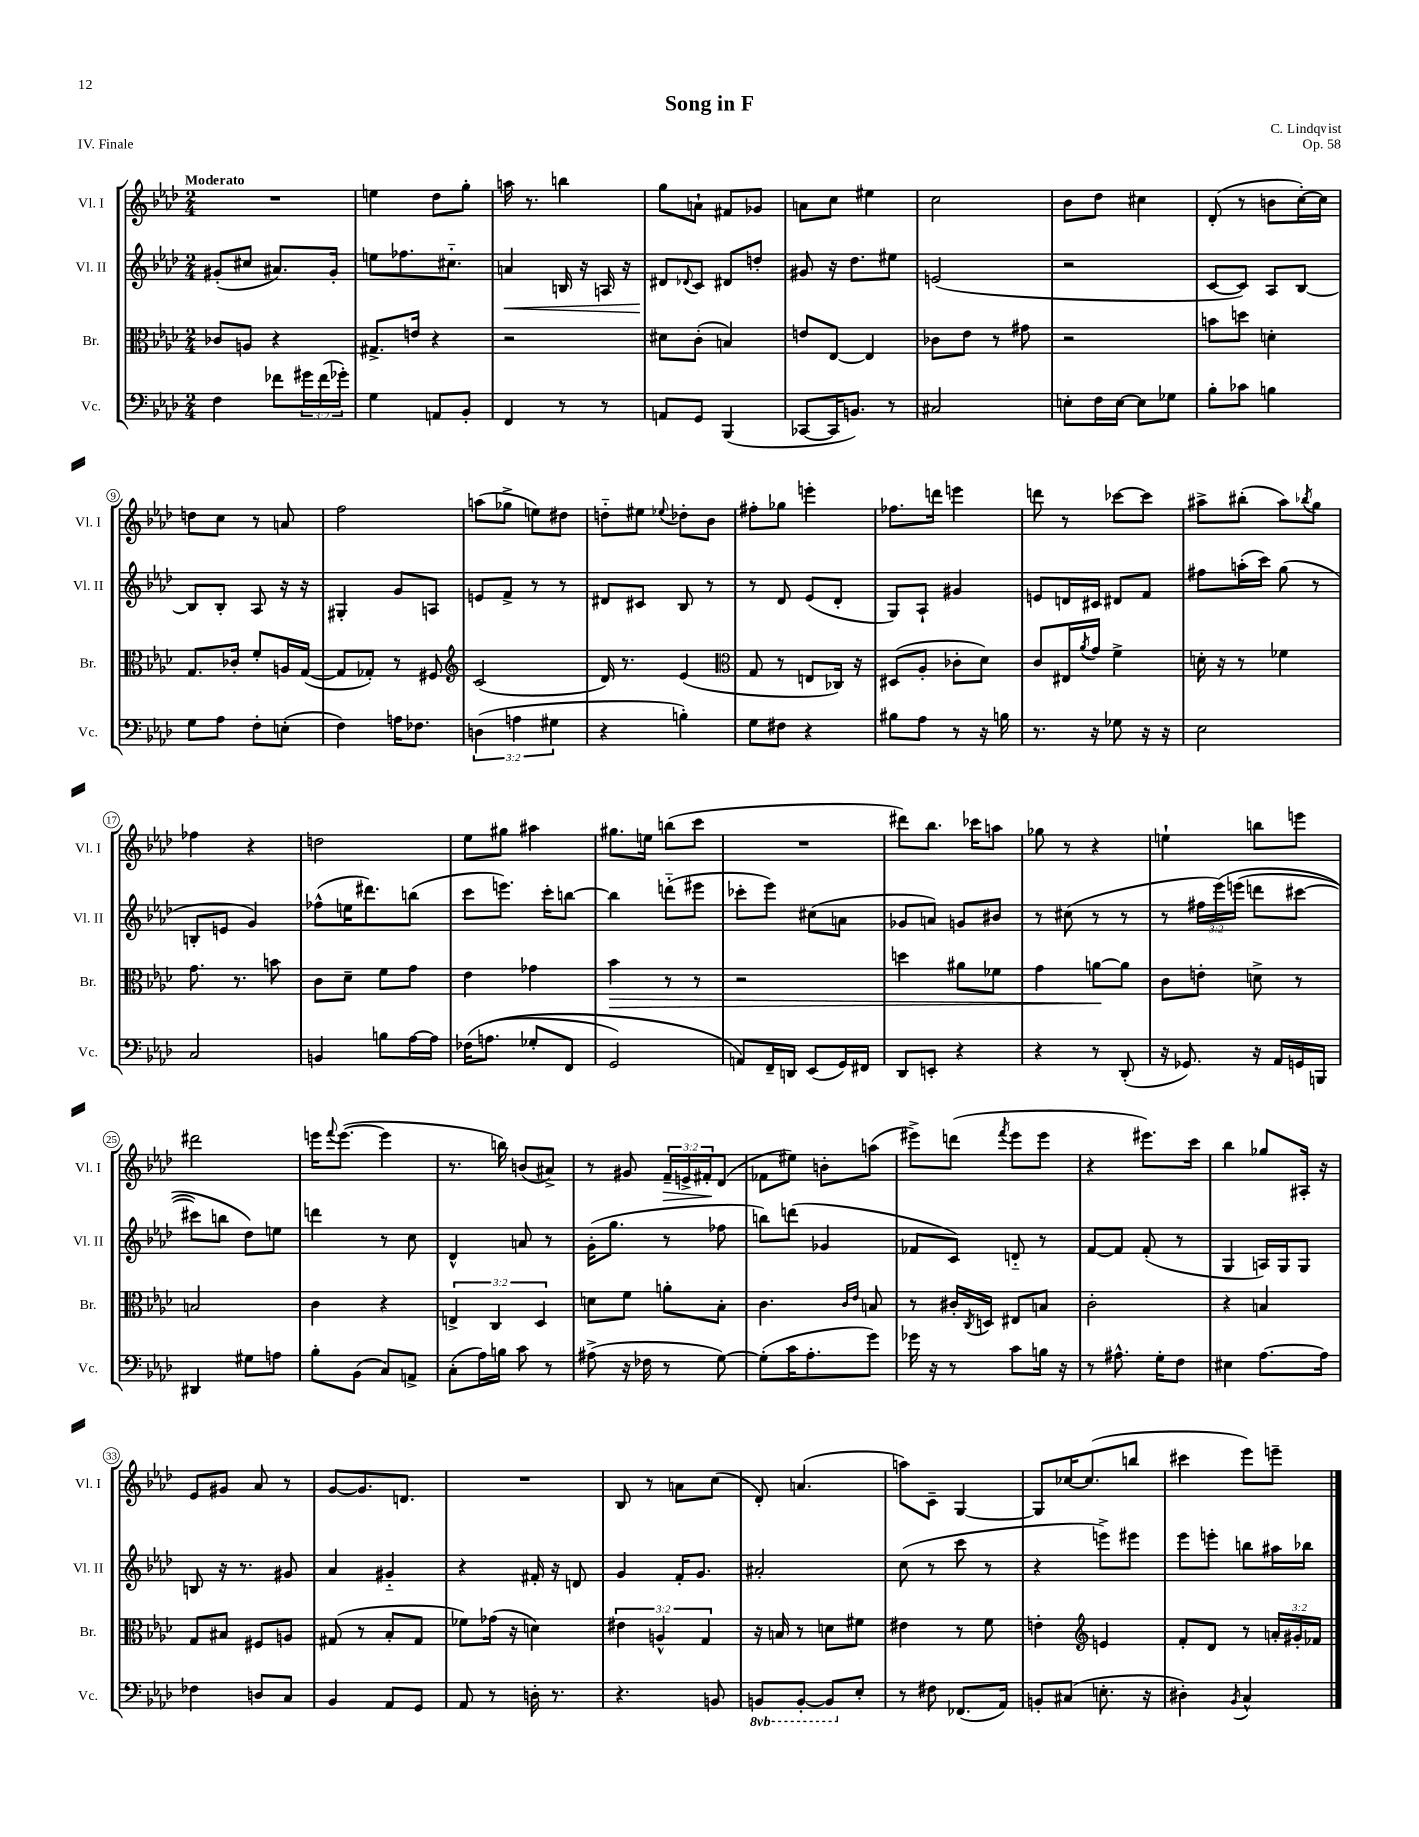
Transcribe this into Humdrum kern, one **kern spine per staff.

**kern	**kern	**kern	**kern
*staff4	*staff3	*staff2	*staff1
*clefF4	*clefC3	*clefG2	*clefG2
*k[b-e-a-d-]	*k[b-e-a-d-]	*k[b-e-a-d-]	*k[b-e-a-d-]
*M2/4	*M2/4	*M2/4	*M2/4
4F	8c-	(8g#'	2r
.	8A	8cc#	.
8f-	4r	8.a#)	.
24g#	.	.	.
(24f-	.	.	.
.	.	16g#'	.
24g-')	.	.	.
=	=	=	=
4G	8.G#^	8ee	4ee
.	.	8.ff-	.
.	16e	.	.
8AA	4r	.	8dd-
.	.	8.cc#'~	.
8BB-'	.	.	8gg'
=	=	=	=
4FF	2r	4a	16aa
.	.	.	8.r
8r	.	16B	4bb
.	.	16r	.
8r	.	16A	.
.	.	16r	.
=	=	=	=
8AA	8d#	8d#	8gg
.	.	8qqd-	.
8GG	(8c'	8c	8a`
(4BBB-	4B)	8d#	8f#
.	.	8dd'	8g-
=	=	=	=
[8CC-	8e	8g#	8a
16CC-]	[8E-	16r	8cc
8.BB)	.	8.dd-	.
.	4E-]	.	4ee#
8r	.	8ee#	.
=	=	=	=
2C#	8c-	(2e	2cc
.	8e-	.	.
.	8r	.	.
.	8g#	.	.
=	=	=	=
8E'	2r	2r	8b-
16F	.	.	8dd-
[16E	.	.	.
8E]	.	.	4cc#
8G-	.	.	.
=	=	=	=
8B-'	8b	[8c	(8d-'
8c-	8dd	8c])	8r
4B	4d'	8A-	8b
.	.	[8B-	[16cc')
.	.	.	16cc]
=	=	=	=
8G	8.G	8B-]	8dd
8A-	.	8B-'	8cc
.	16c-'	.	.
8F'	8f'	8A-	8r
(8E'	16A	16r	8a
.	([16G	16r	.
=	=	=	=
4F)	8G]	4G#'	2ff
.	8G-')	.	.
16A	8r	8g	.
8.F-	.	.	.
.	8F#	8A	.
=	=	=	=
*	*clefG2	*	*
(6D	(2c	8e	(8aa
.	.	8f^	8gg-^
6A	.	.	.
.	.	8r	8ee)
6G#	.	.	.
.	.	8r	8dd#
=	=	=	=
4r	16d-)	8d#	8dd'~
.	8.r	.	.
.	.	8c#	8ee#
.	.	.	8qqee-
4B')	(4e-	8B-	8dd-'
.	.	8r	8b-
=	=	=	=
*	*clefC3	*	*
8G	8G	8r	8ff#'
8F#	8r	8d-	8gg-
4r	8E	(8e-	4eee'
.	16C-)	8d-'	.
.	16r	.	.
=	=	=	=
8B#	(8D#	8G)	8.ff-
8A-	8A-'	8A-`	.
.	.	.	16ddd
8r	8c-'	4g#	4eee
16r	8d-)	.	.
16B	.	.	.
=	=	=	=
8.r	8c	8e	8ddd
.	16E#	16d	8r
.	8qa-	.	.
16r	16g	16c#	.
8G-	4f^	8d#	[8ccc-
16r	.	8f	8ccc-]
16r	.	.	.
=	=	=	=
2E-	16d'	8ff#	8aa#^
.	16r	.	.
.	8r	(16aa'	(8bb#'
.	.	16ccc)	.
.	4f-	(8gg	8aa#)
.	.	.	8qbb-
.	.	8r	8gg
=	=	=	=
2C	8.g	8B'	4ff-
.	.	8e	.
.	8.r	.	.
.	.	4g)	4r
.	8b	.	.
=	=	=	=
4BB	8c	(8ff-^^	2dd
.	8d-~	16ee	.
.	.	8.ddd#)	.
8B	8f	.	.
[16A-	8g	(8bb	.
16A-]	.	.	.
=	=	=	=
&(16F-	4e-	8ccc	8ee-
(8.A	.	.	.
.	.	8.eee)	8gg#
8G-'	4g-	.	4aa#
.	.	16ccc'	.
8FF	.	[8bb	.
=	=	=	=
2GG)	4b-	4bb]	8.gg#
.	.	.	16ee
.	8r	(8ddd'~	(8bb
.	8r	8eee#	8ccc
=	=	=	=
8AA&)	2r	8ccc-'	2r
16FF~	.	8eee-)	.
16DD	.	.	.
(8EE-	.	(8cc#	.
16GG)	.	8a	.
16FF#	.	.	.
=	=	=	=
8DD-	4dd	8g-	8ddd#)
8EE'	.	8a)	8.bb-
4r	8a#	8g	.
.	.	.	16ccc-
.	8f-	8b#	8aa
=	=	=	=
4r	4g	8r	8gg-
.	.	(8cc#	8r
8r	[8a	8r	4r
(8DD-'	8a]	8r	.
=	=	=	=
16r	8c	8r	4ee`
8.GG-)	.	.	.
.	8e'	24ff#	.
.	.	&(24eee-)	.
.	.	(24eee	.
16r	8d^	8ddd	8bb
16AA-	.	.	.
16GG	8r	[8ccc#	8eee
16BBB	.	.	.
=	=	=	=
4DD#	2B	8ccc#])	2ddd#
.	.	8bb	.
8G#	.	8dd-&)	.
8A	.	8ee	.
=	=	=	=
8B-'	4c	4ddd	16eee
.	.	.	8qqfff
.	.	.	([8.eee
(8BB-	.	.	.
8C)	4r	8r	4eee]
8AA^	.	8cc	.
=	=	=	=
(8C'	6E^	4d-^^	8.r
16A-)	.	.	.
.	6C	.	.
16B	.	.	16bb)
8c	.	8a	(8b
.	6D-	.	.
8r	.	8r	8a#^)
=	=	=	=
(8A#^	8d	(16g'	8r
.	.	8.gg	.
16r	8f	.	8g#
16F-	.	.	.
8r	8a'	8r	24f~
.	.	.	24e^
.	.	.	24f#'
[8G)	8B-'	8ff-	(8d-
=	=	=	=
(8G']	4.c	8bb)	8f-
16c	.	(8ddd	8ee#)
8.A-'	.	.	.
.	.	4g-	8b'
.	16qqc	.	.
.	16qqe-	.	.
8g)	8B	.	(8aa
=	=	=	=
16g-	8r	8f-	8eee#^)
16r	.	.	.
8r	16c#'	8c)	(8ddd
.	8qC	.	.
.	16D	.	.
.	.	.	8qfff
8c	8E#	8d'~	8eee#
16B	8B	8r	8eee#
16r	.	.	.
=	=	=	=
8r	2c'	[8f	4r
8.A#^^	.	8f]	.
.	.	(8f'	8.eee#)
16G'	.	.	.
8F	.	8r	.
.	.	.	16ccc
=	=	=	=
4E#	4r	4G	4bb-
[8.A-	4B	16A)	8gg-
.	.	16G	.
.	.	8G	16A#'
16A-]	.	.	16r
=	=	=	=
4F-	8G	8B	8e-
.	8B#	16r	8g#
.	.	8.r	.
8D	8F#	.	8a-
8C	8A	8g#	8r
=	=	=	=
4BB-	(8G#	4a-	[8g
.	8r	.	8.g]
8AA-	8B-'	4g#'~	.
.	.	.	8.d
8GG	8G#	.	.
=	=	=	=
8AA-	8f-)	4r	2r
8r	(16g-	.	.
.	16r	.	.
16D'	4d)	16f#'	.
8.r	.	16r	.
.	.	8d	.
=	=	=	=
4.r	6e#	4g	8B-
.	.	.	8r
.	6A^^	.	.
.	.	16f'	8a
.	.	8.g	.
.	6G	.	.
8BB	.	.	(8cc
=	=	=	=
8BBB	16r	2a#'	8d-')
.	16B	.	.
[8BBB'	8r	.	(4.a
8BBB]	8d	.	.
8E-'	8f#	.	.
=	=	=	=
8r	4e#	(8cc	8aa)
8F#	.	8r	8c~
(8.FF-	8r	8ccc	[4G
.	8f	8r	.
16AA-)	.	.	.
=	=	=	=
8BB'	4e'	4r	8G]
(8C#	.	.	[16cc-
.	.	.	(8.cc-]
*	*clefG2	*	*
8.E'	4e	8eee^)	.
.	.	8eee#	8bb
16r	.	.	.
=	=	=	=
4D#')	8f'	8eee-	4ccc#
.	8d-	8eee'	.
8qBB-	.	.	.
4C^^	8r	8bb	8eee-)
.	24a'	16aa#	8eee~
.	24g#'	.	.
.	.	16bb-	.
.	24f-	.	.
==	==	==	==
*-	*-	*-	*-
